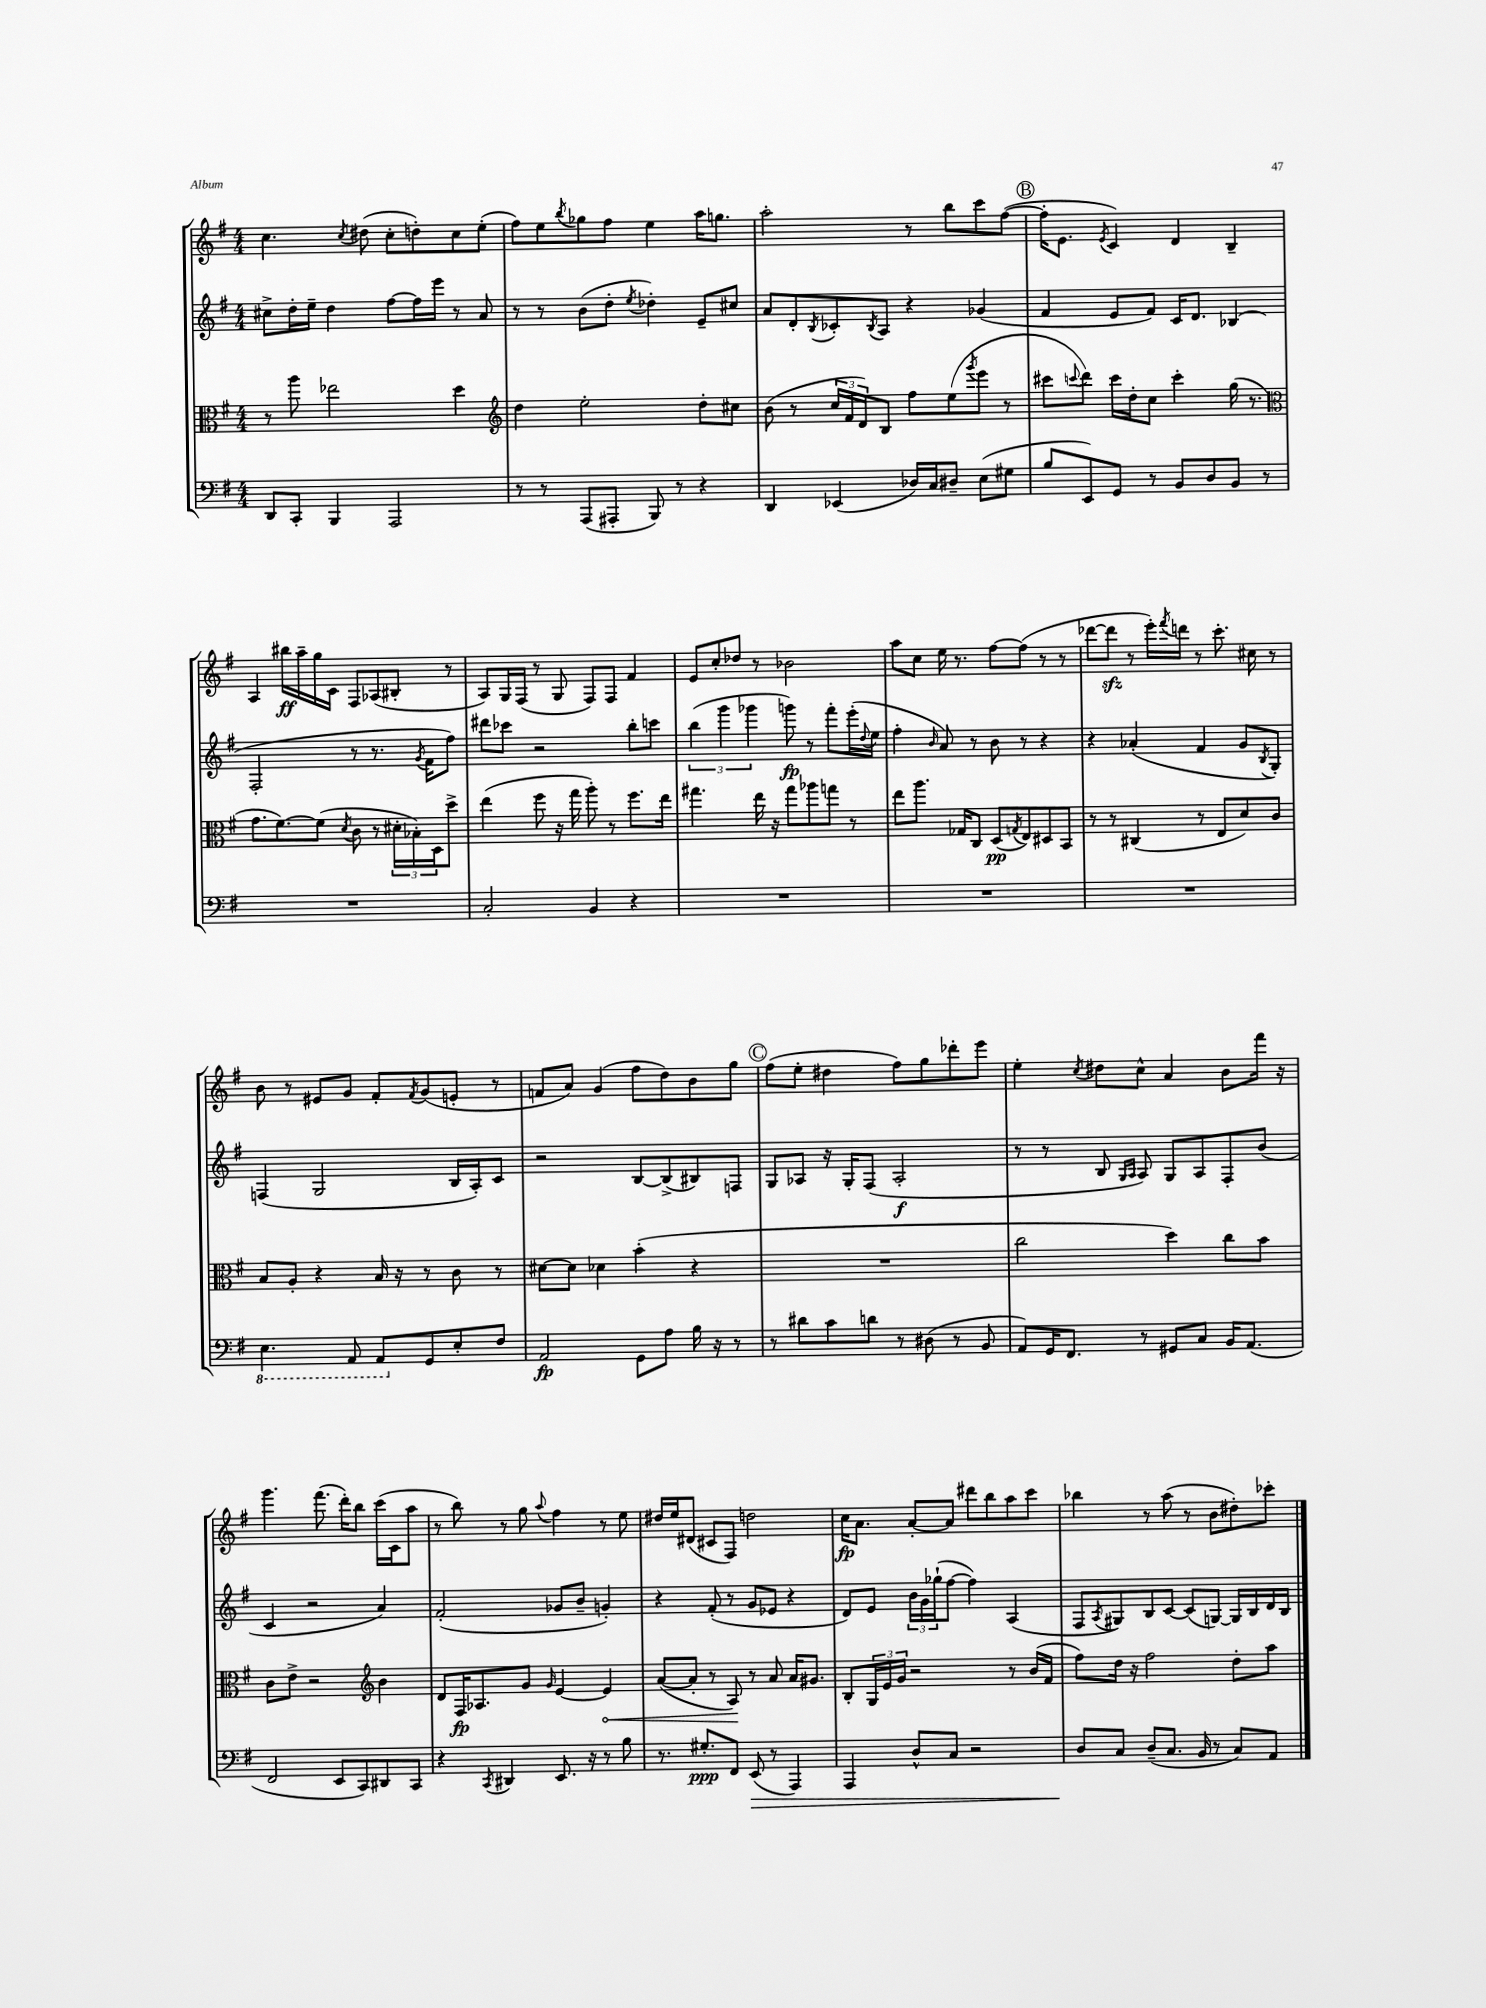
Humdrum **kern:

**kern	**kern	**kern	**kern
*staff4	*staff3	*staff2	*staff1
*clefF4	*clefC3	*clefG2	*clefG2
*k[f#]	*k[f#]	*k[f#]	*k[f#]
*M4/4	*M4/4	*M4/4	*M4/4
8DD	8r	8cc#^	4.cc
8CC'	8aa	16dd'	.
.	.	16ee~	.
4BBB	2ee-	4dd	.
.	.	.	8qcc
.	.	.	(8dd#
2AAA	.	[8ff#	8cc'
.	.	16ff#]	8dd')
.	.	16eee	.
.	4dd	8r	8cc
.	.	8a	(8ee'
=	=	=	=
*	*clefG2	*	*
8r	4dd	8r	8ff#)
8r	.	8r	8ee
.	.	.	8qbb
(8AAA	2ee'	(8b	8gg-
8AAA#'	.	8dd'	8ff#
.	.	8qee	.
8BBB)	.	4dd-')	4ee
8r	.	.	.
4r	8dd'	8e~	16aa
.	.	.	8.gg
.	8cc#	8cc#	.
=	=	=	=
4DD	(8b	8a	2aa'
.	8r	8d'	.
.	.	8qB	.
(4EE-	24cc	8c-'	.
.	24f#	.	.
.	24d)	.	.
.	.	8qB	.
.	8B	8A	.
16D-)	8ff#	4r	8r
16C	.	.	.
8D#~	(8ee	.	8bb
.	8qggg	.	.
(8E	8eee	(4g-	8ccc
8G#	8r	.	([8ff#
=	=	=	=
8B	8ccc#	4f#	16ff#']
.	.	.	8.e
.	8qqccc	.	.
8EE)	8ddd)	.	.
.	.	.	8qe
8GG	16ccc	8e	4c)
.	16dd'	.	.
8r	8cc	8f#)	.
8BB	4ccc'	16c	4d
.	.	8.d	.
8D	.	.	.
8BB	(16gg	(4B-	4B~
.	8.r	.	.
8r	.	.	.
=	=	=	=
*	*clefC3	*	*
1r	8.g	2F#'	4A
.	[8.f#)	.	.
.	.	.	16bb#
.	.	.	16aa~
.	(8f#]	.	16gg
.	.	.	16c
.	8qd	.	.
.	8c	8r	8F#
.	8r	8.r	(8A-
.	24d#'	.	8B#'
.	24B-')	.	.
.	.	8qg	.
.	.	16f#	.
.	24D	.	.
.	8dd^	8ff#)	8r
=	=	=	=
2C'	(4ee	8ddd#	8A)
.	.	8ccc-	16G
.	.	.	(16F#
.	8ff#	2r	8r
.	16r	.	8G
.	16gg	.	.
4BB	8aa')	.	8F#)
.	8r	.	8F#
4r	8.ff#	8bb'	4f#
.	.	8ccc	.
.	16ee	.	.
=	=	=	=
1r	4.gg#	(6bb	8e
.	.	.	8cc'
.	.	6ggg	.
.	.	.	8dd-
.	.	6ggg-	.
.	16ee	.	8r
.	16r	.	.
.	8gg#	8ggg)	2b-
.	8aa-	8r	.
.	8gg	8fff#'	.
.	8r	(16eee'	.
.	.	8qqdd	.
.	.	16ee	.
=	=	=	=
1r	8ee	4ff#'	8aa
.	8.aa	.	8cc
.	.	16qqb	.
.	.	8a)	16ee
.	16G-	.	8.r
.	8C	8r	.
.	(8D	8b	[8ff#
.	8qG	.	.
.	8E)	8r	(8ff#]
.	8D#	4r	8r
.	8BB	.	8r
=	=	=	=
1r	8r	4r	[8ddd-
.	8r	.	8ddd-]
.	(4C#	(4a-'	8r
.	.	.	16eee')
.	.	.	8qfff#
.	.	.	16ddd
.	8r	4f#	8r
.	8E	.	8.ccc'
.	8d)	8g	.
.	.	.	16cc#
.	.	8qB	.
.	8c	8G')	8r
=	=	=	=
4.EE	8B	(4F	8b
.	8A'	.	8r
.	4r	2G	8e#
8AAA	.	.	8g
8AAA	16B	.	8f#'
.	16r	.	.
.	.	.	8qf#
8GG	8r	.	(8g
8E'	8c	16B	8e'
.	.	16A')	.
8F#	8r	8c	8r
=	=	=	=
2AA	[8d#	2r	8f
.	8d#]	.	8a)
.	4d-	.	(4g
8GG	(4b'	[8B	8ff#
8A	.	(8B^]	8dd)
16B	4r	8B#)	8b
16r	.	.	.
8r	.	8F	8gg
=	=	=	=
8r	1r	8G	(8ff#
8d#	.	8A-	8ee'
8c	.	16r	4dd#
.	.	16G'	.
8d	.	(8F#	.
8r	.	2A-'	8ff#)
(8D#	.	.	8gg
8r	.	.	8ddd-'
8BB	.	.	8eee
=	=	=	=
8AA)	2cc	8r	4ee'
16GG	.	8r	.
8.FF#	.	.	.
.	.	.	8qcc
.	.	8B	8dd#
.	.	16qqG	.
.	.	16qqA	.
8r	.	8A)	8cc^^
8GG#	4dd)	8G	4a
8C	.	8A	.
16BB	8cc	8F#'	8b
(8.AA	.	.	.
.	8b	(8b	16fff#
.	.	.	16r
=	=	=	=
2FF#	8c	4c	4.ggg
.	8e^	.	.
.	2r	2r	.
.	.	.	(8.fff#
8EE	.	.	.
.	.	.	16ddd')
8CC)	.	.	8bb
*	*clefG2	*	*
8DD#	4b	4a)	(16ccc
.	.	.	16c
8CC	.	.	8aa
=	=	=	=
4r	8d	(2f#'	8r
.	16F#	.	8bb)
.	8.A-	.	.
8qCC	.	.	.
4DD#	.	.	8r
.	8g	.	8gg
.	16qqg	.	8qqaa
8.EE	[4e	8g-	4ff#
.	.	8b~	.
16r	.	.	.
8r	4e]	4g')	8r
8B	.	.	8ee
=	=	=	=
8.r	([8a	4r	16dd#
.	.	.	16ee
.	8a']	.	(8d#
8.G#'	.	.	.
.	8r	(8f#'	8c#
8FF#	8A)	8r	8F#)
(8EE	8r	8g	2dd
8r	8a	8e-	.
4AAA)	16a	4r	.
.	8.g#	.	.
=	=	=	=
4AAA	8B'	8d)	16cc
.	.	.	8.a
.	24G	8e	.
.	24e	.	.
.	24g	.	.
8D^^	2r	24b	[8a'
.	.	24g	.
.	.	(24gg-`	.
8C	.	[8ff#	8a]
2r	.	4ff#])	8ddd#
.	.	.	8bb
.	8r	(4A	8aa
.	(16b	.	8ccc
.	16f#	.	.
=	=	=	=
8D	8ff#)	8F#	4bb-
.	.	8qA	.
8C	16dd	8G#)	.
.	16r	.	.
(8D~	2ff#	8B	8r
8.C	.	[8c	(8aa
.	.	(8c]	8r
16BB	.	.	.
8r	.	[8G)	8b
8C)	8dd'	16G]	8dd#')
.	.	16B	.
8AA	8aa	16d	8ccc-'
.	.	16B	.
==	==	==	==
*-	*-	*-	*-
